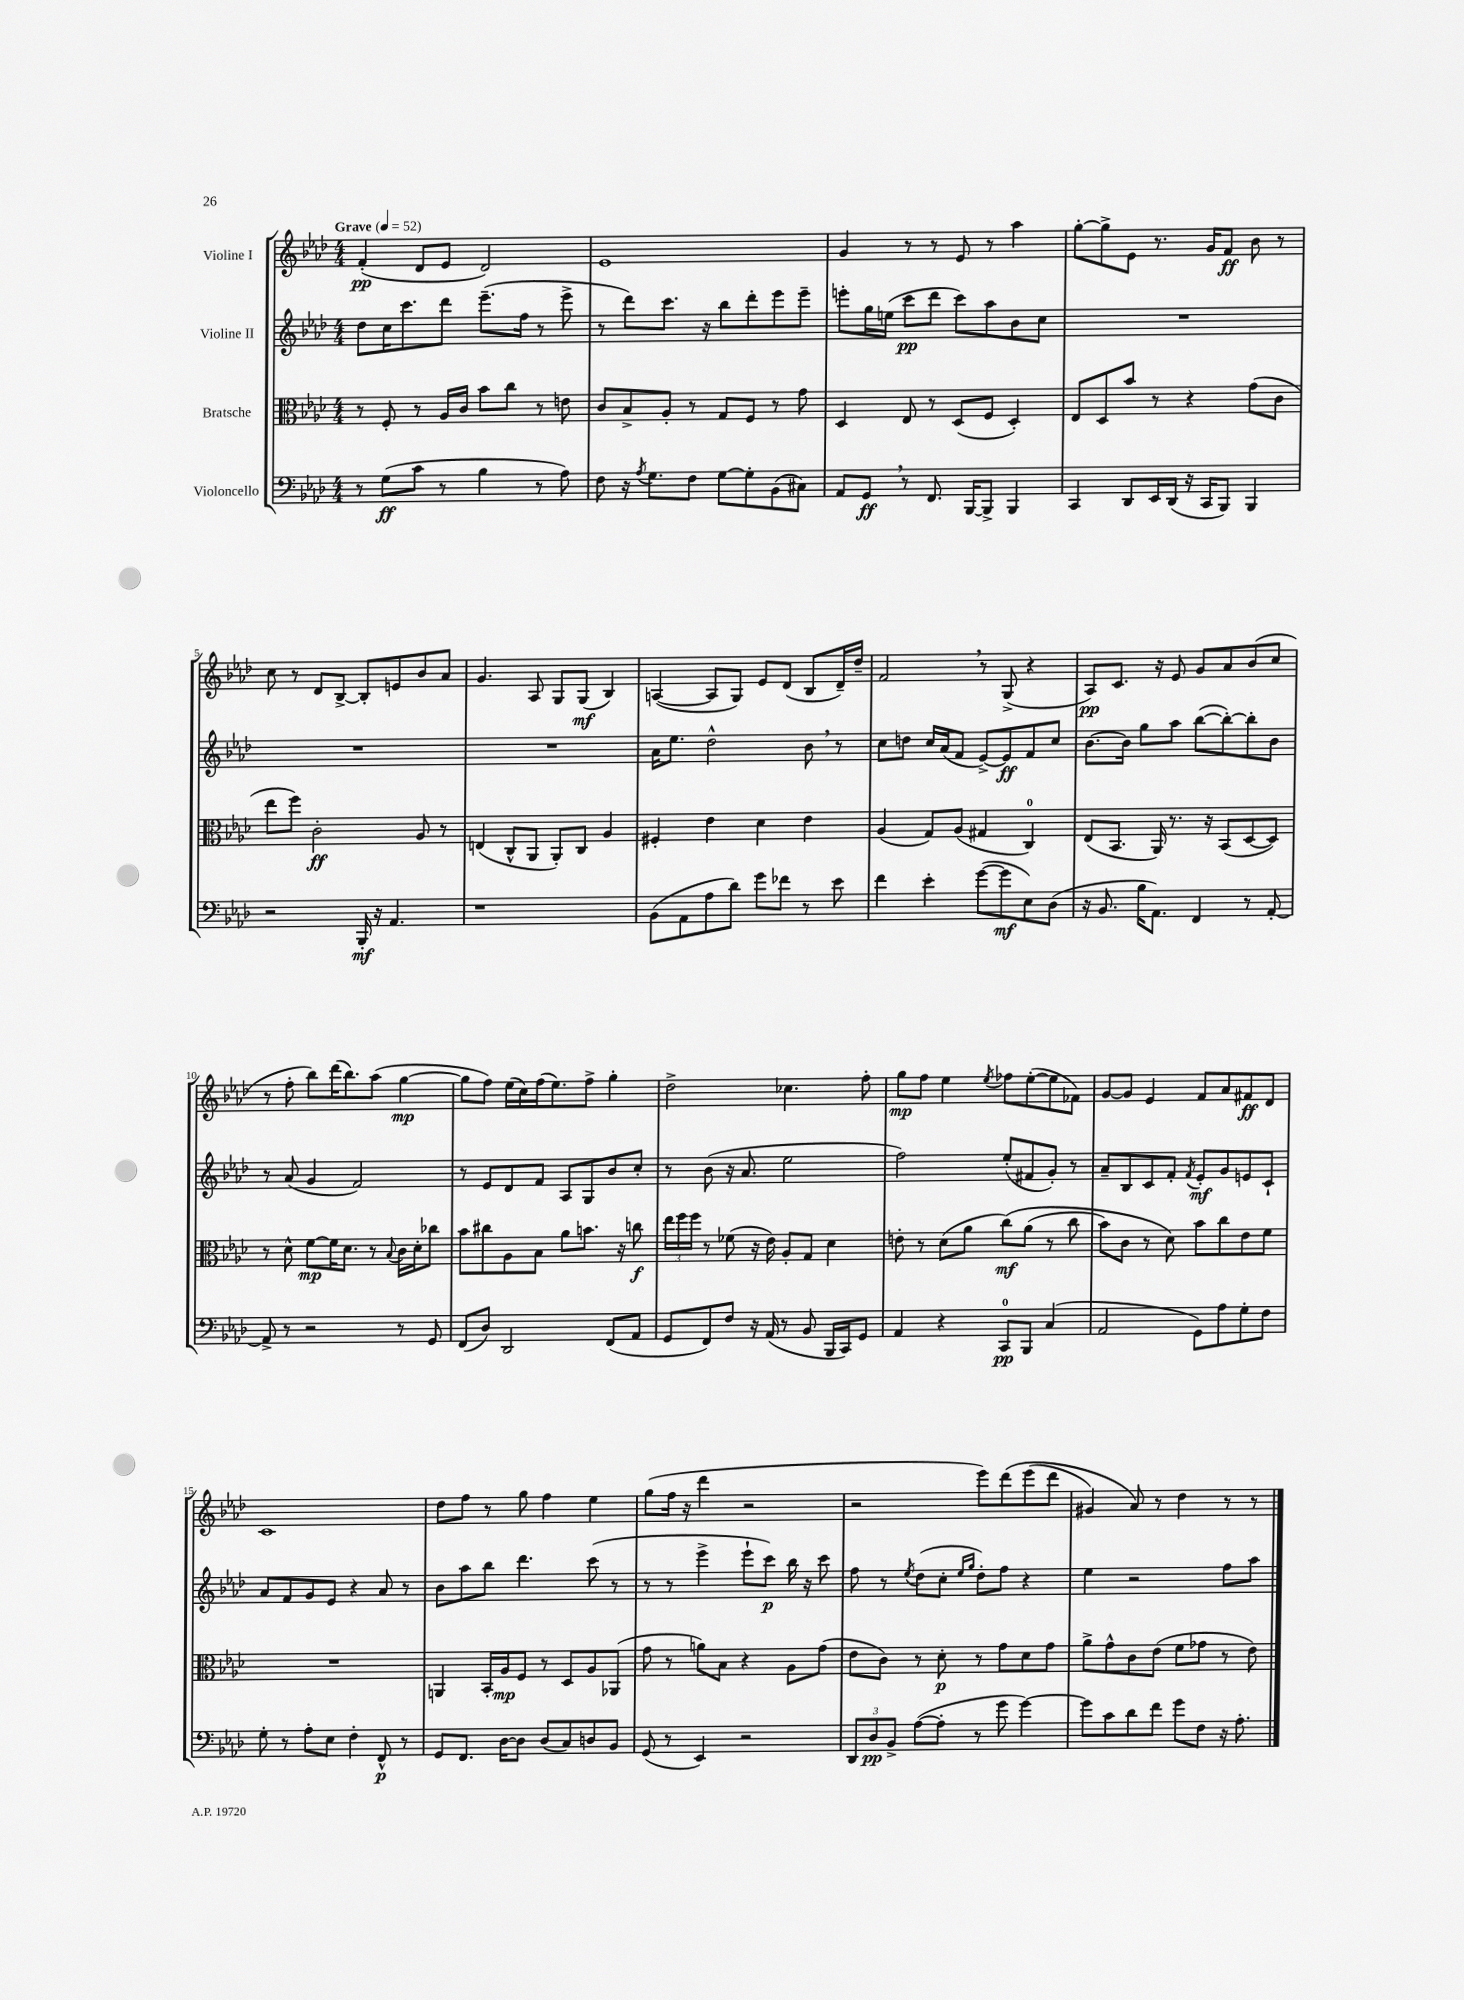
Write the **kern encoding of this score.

**kern	**dynam	**kern	**dynam	**kern	**dynam	**kern	**dynam
*part4	*part4	*part3	*part3	*part2	*part2	*part1	*part1
*staff4	*staff4	*staff3	*staff3	*staff2	*staff2	*staff1	*staff1
*I"Violoncello	*	*I"Bratsche	*	*I"Violine II	*	*I"Violine I	*
*clefF4	*	*clefC3	*	*clefG2	*	*clefG2	*
*k[b-e-a-d-]	*	*k[b-e-a-d-]	*	*k[b-e-a-d-]	*	*k[b-e-a-d-]	*
*M4/4	*	*M4/4	*	*M4/4	*	*M4/4	*
*MM52	*	*MM52	*	*MM52	*	*MM52	*
=1	=1	=1	=1	=1	=1	=1	=1
!	!	!	!	!	!	!LO:TX:a:B:t=Grave	!
8r	.	8r	.	8dd-\L	.	(4f'/	pp
(8G\L	ff	8F'/	.	16cc\K	.	.	.
.	.	.	.	8.ccc\	.	.	.
8c\J	.	8r	.	.	.	8d-/L	.
8r	.	16A-/LL	.	8ddd-\J	.	8e-/J	.
.	.	16c/JJ	.	.	.	.	.
4B-\	.	8b-\L	.	(8.eee-~\L	.	2d-/)	.
.	.	8cc\J	.	.	.	.	.
.	.	.	.	16ff\Jk	.	.	.
8r	.	8r	.	8r	.	.	.
8A-\)	.	8en\	.	8eee-^\	.	.	.
=2	=2	=2	=2	=2	=2	=2	=2
8F\	.	8c/L	.	8r	.	1e-	.
16r	.	8B-^/	.	8ddd-\L)	.	.	.
8qA-/	.	.	.	.	.	.	.
8.G\L	.	.	.	.	.	.	.
.	.	8A-'/J	.	8.ccc\J	.	.	.
8F\J	.	8r	.	.	.	.	.
.	.	.	.	16r	.	.	.
[8G\L	.	8G/L	.	8bb-\L	.	.	.
8G'\]	.	8F/J	.	8ddd-'\	.	.	.
(8BB-\	.	8r	.	8eee-\	.	.	.
8C#X\J)	.	8g\	.	8eee-~\J	.	.	.
=3	=3	=3	=3	=3	=3	=3	=3
8AA-/L	.	4D-/	.	8eeen'\L	.	4g/	.
8GG,/J	ff	.	.	16gg\L	.	.	.
.	.	.	.	(16een\JJ	.	.	.
8r	.	8E-/	.	8ccc\L	pp	8r	.
8.FF/	.	8r	.	8ddd-\J	.	8r	.
.	.	(8D-/L	.	8ccc\L)	.	8e-/	.
[16BBB-/KL	.	.	.	.	.	.	.
8BBB-^/J]	.	8F/J	.	8aa-\	.	8r	.
4BBB-/	.	4D-'/)	.	8b-\	.	4aa-\	.
.	.	.	.	8cc\J	.	.	.
=4	=4	=4	=4	=4	=4	=4	=4
4CC/	.	8E-/L	.	1r	.	[8gg'\L	.
.	.	8D-/	.	.	.	8gg^\]	.
8DD-/L	.	8b-/J	.	.	.	8e-\J	.
16EE-/L	.	8r	.	.	.	8.r	.
(16DD-/JJ	.	.	.	.	.	.	.
16r	.	4r	.	.	.	.	.
16CC/KL	.	.	.	.	.	16g/KL	.
8BBB-/J)	.	.	.	.	.	8f/J	ff
4BBB-/	.	(8g\L	.	.	.	8b-\	.
.	.	8c\J	.	.	.	8r	.
!!LO:LB:g=z
=5	=5	=5	=5	=5	=5	=5	=5
2r	.	8ee-\L	.	1r	.	8cc\	.
.	.	8ff\J)	.	.	.	8r	.
.	.	2c'\	ff	.	.	8d-/L	.
.	.	.	.	.	.	[8B-^/J	.
16BBB-'/	mf	.	.	.	.	8B-'/L]	.
16r	.	.	.	.	.	.	.
4.AA-/	.	.	.	.	.	8en/	.
.	.	8A-/	.	.	.	8b-/	.
.	.	8r	.	.	.	8a-/J	.
=6	=6	=6	=6	=6	=6	=6	=6
1r	.	(4En/	.	1r	.	4.g/	.
.	.	8C^^/L	.	.	.	.	.
.	.	8AA-/J	.	.	.	8A-/	.
.	.	8AA-'/L)	.	.	.	8G/L	.
.	.	8C/J	.	.	.	(8G/J	mf
.	.	4A-/	.	.	.	4B-/)	.
=7	=7	=7	=7	=7	=7	=7	=7
(8BB-\L	.	4F#X'/	.	16a-\KL	.	([4An/	.
.	.	.	.	8.ee-\J	.	.	.
8AA-\	.	.	.	.	.	.	.
8A-\	.	4e-\	.	2dd-^^\	.	8A/L]	.
8d-\J)	.	.	.	.	.	8G/J)	.
8g\L	.	4d-\	.	.	.	8e-/L	.
8f-X\J	.	.	.	.	.	(8d-/J	.
8r	.	4e-\	.	8b-,\	.	8B-/L	.
8e-\	.	.	.	8r	.	16d-~/L)	.
.	.	.	.	.	.	16dd-~/JJ	.
=8	=8	=8	=8	=8	=8	=8	=8
4f\	.	(4A-/	.	8cc\L	.	2f,/	.
.	.	.	.	8ddn\J	.	.	.
4e-'\	.	8G/L)	.	16cc/LL	.	.	.
.	.	.	.	(16a-/J	.	.	.
.	.	(8A-/J	.	8f/J	.	.	.
([8g\L	.	4G#X/	.	[8e-^/L)	.	8r	.
8g\]	mf	.	.	8e-/]	ff	(8G^/	.
8E-\)	.	4C/)	.	8f/	.	4r	.
(8D-\J	.	.	.	8cc/J	.	.	.
=9	=9	=9	=9	=9	=9	=9	=9
16r	.	(8E-/L	.	[8.b-\L	.	8A-/L)	pp
8.BB-/	.	.	.	.	.	.	.
.	.	8.BB-/J	.	.	.	8.c/J	.
.	.	.	.	16b-\Jk]	.	.	.
16B-\KL	.	.	.	8gg\L	.	.	.
8.AA-\J)	.	16AA-/)	.	.	.	16r	.
.	.	8.r	.	8aa-\J	.	8e-/	.
4FF/	.	.	.	([8bb-\L	.	8g/L	.
.	.	16r	.	.	.	.	.
.	.	(8BB-/L	.	8bb-'\_)	.	8a-/	.
8r	.	[8D-/	.	8bb-'\]	.	(8b-/	.
[8AA-'/	.	8D-/J])	.	8b-\J	.	8cc/J	.
!!LO:LB:g=z
=10	=10	=10	=10	=10	=10	=10	=10
8AA-^/]	.	8r	.	8r	.	8r	.
8r	.	8d-^^\	.	(8a-/	.	8ff'\	.
2r	.	[8f\L	mp	4g/	.	8bb-\L)	.
.	.	16f\K]	.	.	.	(16ddd-\K	.
.	.	8.d-\J	.	.	.	8.bb-\)	.
.	.	.	.	2f/)	.	.	.
.	.	8r	.	.	.	(8aa-\J	.
.	.	8qqB-/	.	.	.	.	.
8r	.	16c\LL	.	.	.	[4gg\	mp
.	.	16d-'\J	.	.	.	.	.
8GG/	.	8cc-X\J	.	.	.	.	.
=11	=11	=11	=11	=11	=11	=11	=11
(8FF/L	.	8b-\L	.	8r	.	8gg\L]	.
8D-/J)	.	8cc#X\	.	8e-/L	.	8ff\J)	.
2DD-/	.	8A-\	.	8d-/	.	(16ee-\LL	.
.	.	.	.	.	.	16cc\)	.
.	.	8B-\J	.	8f/J	.	(16ff\J	.
.	.	.	.	.	.	8.ee-\)	.
.	.	8a-\L	.	8A-/L	.	.	.
.	.	8.bn\J	.	8G/	.	8ff^\J	.
(8FF/L	.	.	.	8b-/	.	4gg'\	.
.	.	16r	.	.	.	.	.
8AA-/J	.	8ccn\	f	8cc'/J	.	.	.
=12	=12	=12	=12	=12	=12	=12	=12
8GG/L	.	24ee-\LL	.	8r	.	2dd-^\	.
.	.	24ff\	.	.	.	.	.
.	.	24ff\JJ	.	.	.	.	.
8FF/)	.	8r	.	(8b-\	.	.	.
8F/J	.	(8f-X\	.	16r	.	.	.
.	.	.	.	8.a-/	.	.	.
16r	.	16r	.	.	.	.	.
(16AA-/	.	16e-\)	.	.	.	.	.
8r	.	8A-'/L	.	2ee-\	.	4.cc-X\	.
8BB-/	.	8G/J	.	.	.	.	.
16BBB-/LL	.	4d-\	.	.	.	.	.
16CC/J)	.	.	.	.	.	.	.
8GG/J	.	.	.	.	.	8ff'\	.
=13	=13	=13	=13	=13	=13	=13	=13
4AA-/	.	8en'\	.	2ff\)	.	8gg\L	mp
.	.	8r	.	.	.	8ff\J	.
4r	.	(8d-\L	.	.	.	4ee-\	.
.	.	8a-\J	.	.	.	.	.
.	.	.	.	.	.	8qee-/	.
8CC/L	pp	(8cc\L)	mf	(8ee-'/L	.	8ff-X\L	.
8BBB-/J	.	(8a-\J	.	8f#X/	.	([8ee-'\	.
(4C/	.	8r	.	8g'/J)	.	8ee-\]	.
.	.	8cc\	.	8r	.	8f-X\J)	.
=14	=14	=14	=14	=14	=14	=14	=14
2AA-/	.	8b-\L)	.	8a-~/L	.	[8g/L	.
.	.	8c\J	.	8B-/	.	8g/J]	.
.	.	8r	.	8c/	.	4e-/	.
.	.	8d-\)	.	8f'/J	.	.	.
.	.	.	.	8qf/	.	.	.
8GG\L)	.	8b-\L	.	8e-'/L	mf	8f/L	.
8A-\	.	8cc\	.	8g/	.	8a-/	.
8G'\	.	8e-\	.	8en/	.	8f#X/	ff
8F\J	.	8f\J	.	8c`/J	.	8d-/J	.
!!LO:LB:g=z
=15	=15	=15	=15	=15	=15	=15	=15
8G'\	.	1r	.	8a-/L	.	1c	.
8r	.	.	.	8f/	.	.	.
8A-'\L	.	.	.	8g/	.	.	.
8E-\J	.	.	.	8e-/J	.	.	.
4F'\	.	.	.	4r	.	.	.
8FF^^/	p	.	.	8a-/	.	.	.
8r	.	.	.	8r	.	.	.
=16	=16	=16	=16	=16	=16	=16	=16
8GG/L	.	4AAn/	.	8b-\L	.	8dd-\L	.
8.FF/J	.	.	.	8aa-\	.	8ff\J	.
.	.	16BB-'/LL	.	8bb-\J	.	8r	.
[16D-\KL	.	16A-/J	mp	.	.	.	.
8D-\J]	.	8F/J	.	4.ddd-\	.	8gg\	.
(8D-/L	.	8r	.	.	.	4ff\	.
8C/)	.	8D-/L	.	.	.	.	.
8Dn/	.	8A-/	.	(8ccc\	.	4ee-\	.
8BB-/J	.	(8AA-X/J	.	8r	.	.	.
=17	=17	=17	=17	=17	=17	=17	=17
(8GG/	.	8g\	.	8r	.	(8gg\L	.
8r	.	8r	.	8r	.	16ff\Jk	.
.	.	.	.	.	.	16r	.
4EE-/)	.	8an\L)	.	4eee-^\	.	4ddd-\	.
.	.	8B-\J	.	.	.	.	.
2r	.	4r	.	8eee-`\L	.	2r	.
.	.	.	.	8ccc\J)	p	.	.
.	.	8A-\L	.	16bb-\	.	.	.
.	.	.	.	16r	.	.	.
.	.	(8g\J	.	8ccc\	.	.	.
=18	=18	=18	=18	=18	=18	=18	=18
12DD-/L	.	8e-\L	.	8ff\	.	2r	.
12D-/	pp	.	.	.	.	.	.
.	.	8c\J)	.	8r	.	.	.
12BB-^/J	.	.	.	.	.	.	.
.	.	.	.	8qee-/	.	.	.
([8A-\L	.	8r	.	(8dd-\L	.	.	.
8A-'\J]	.	8d-'\	p	8cc'\J	.	.	.
.	.	.	.	16qqee-/LL	.	.	.
.	.	.	.	16qqgg/JJ	.	.	.
8r	.	8r	.	8dd-'\L)	.	8eee-\L)	.
8g\	.	8g\L	.	8ff\J	.	(8ddd-\	.
[4g\)	.	8d-\	.	4r	.	(8eee-\	.
.	.	8g\J	.	.	.	8ddd-\J	.
=19	=19	=19	=19	=19	=19	=19	=19
8g\L]	.	8a-^\L	.	4ee-\	.	4g#X/)	.
8c\	.	8g^^\	.	.	.	.	.
8d-\	.	8c\	.	2r	.	8a-/)	.
8f\J	.	(8e-\J	.	.	.	8r	.
8g\L	.	8f\L	.	.	.	4dd-\	.
8F\J	.	8g-X\J	.	.	.	.	.
16r	.	8r	.	8ff\L	.	8r	.
8.A-'\	.	.	.	.	.	.	.
.	.	8e-\)	.	8aa-\J	.	8r	.
==	==	==	==	==	==	==	==
*-	*-	*-	*-	*-	*-	*-	*-
